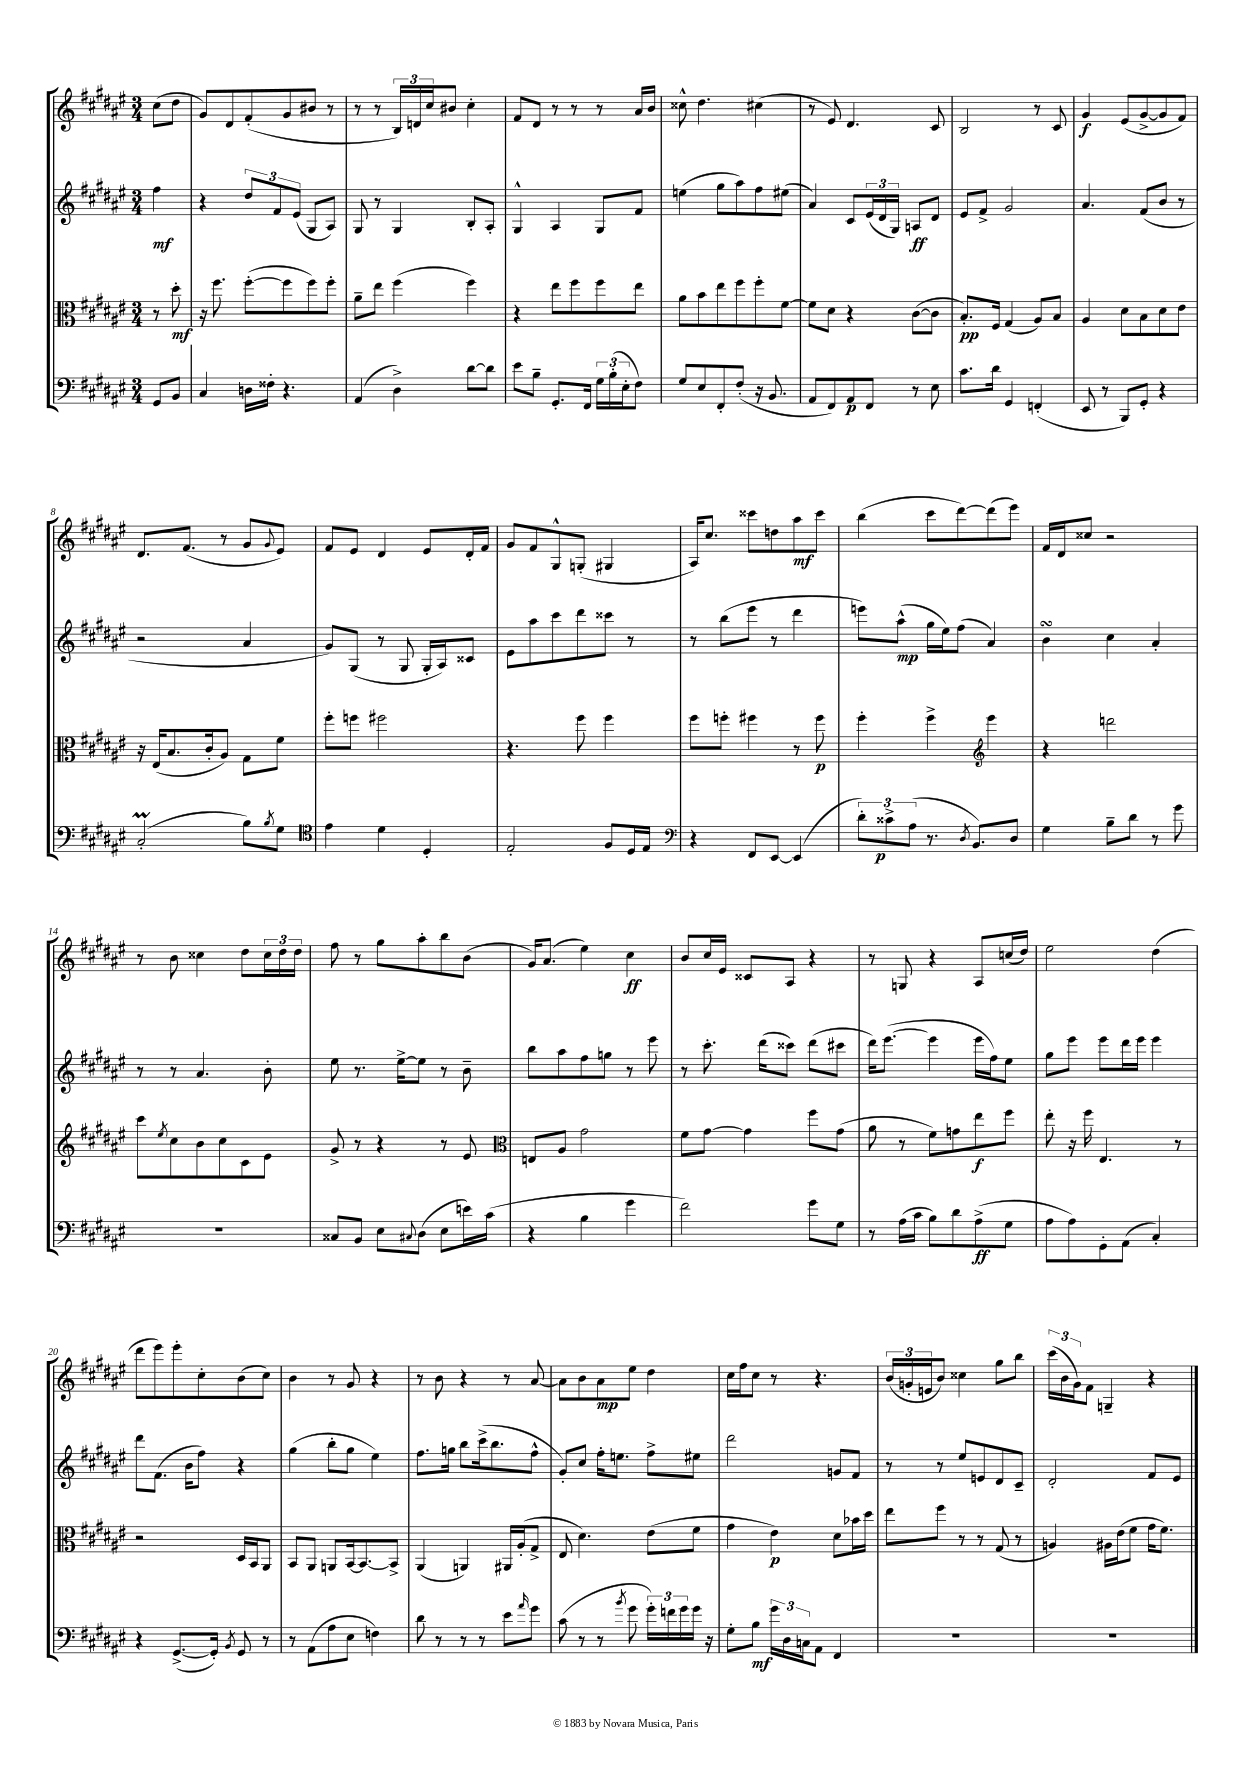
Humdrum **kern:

**kern	**kern	**kern	**kern
*staff4	*staff3	*staff2	*staff1
*clefF4	*clefC3	*clefG2	*clefG2
*k[f#c#g#d#a#e#]	*k[f#c#g#d#a#e#]	*k[f#c#g#d#a#e#]	*k[f#c#g#d#a#e#]
*M3/4	*M3/4	*M3/4	*M3/4
8GG#	8r	4ff#	(8cc#
8BB	8dd#'	.	8dd#
=	=	=	=
4C#	16r	4r	8g#)
.	8.ff#	.	.
.	.	.	8d#
16D	([8ff#'	12dd#	(8f#'
16F##'	.	.	.
.	.	12f#	.
4.r	8ff#]	.	8g#
.	.	(12e#	.
.	8ff#)	8G#	8b#
.	8ff#'	8A#)	8r
=	=	=	=
(4AA#	8a#~	8G#	8r
.	8ee#	8r	8r
4D#^)	(4ff#	4G#	24B)
.	.	.	24d
.	.	.	24cc#
.	.	.	8b#
[8d#	4ff#)	8B'	4cc#'
8d#]	.	8A#'	.
=	=	=	=
8e#	4r	4G#^^	8f#
8B~	.	.	8d#
8.GG#'	8ee#	4A#	8r
.	8ff#	.	8r
16FF#	.	.	.
24G#	8ff#	8G#	8r
(24B'	.	.	.
24E#'	.	.	.
8F#)	8ee#	8f#	16a#
.	.	.	16b
=	=	=	=
8G#	8a#	(4ee	8cc##^^
8E#	8b	.	4.dd#
8FF#'	8ee#	8gg#	.
(8F#'	8ff#	8aa#)	.
16r	8ff#'	8ff#	(4cc#
8.BB	.	.	.
.	[8f#	(8ee#	.
=	=	=	=
8AA#	8f#]	4a#)	8r
8FF#)	8d#	.	8e#)
8AA#	4r	8c#	4.d#
8FF#	.	(24e#	.
.	.	24d#	.
.	.	24G#)	.
8r	([8c#	8A	.
8E#	8c#]	8d#	8c#
=	=	=	=
8.c#	8.B')	8e#	2B
.	.	8f#^	.
16d#	16F#	.	.
4GG#	(4G#	2g#	.
(4FF'	8A#)	.	8r
.	8B	.	8c#
=	=	=	=
8EE#	4A#	4.a#	4g#
8r	.	.	.
8BBB)	8d#	.	(8e#
8GG#'	8B	(8f#	[8g#^
4r	8d#	8b	8g#]
.	8e#	8r	8f#)
=	=	=	=
(2C#'	16r	2r	8.d#
.	(16E#	.	.
.	8.B	.	.
.	.	.	(8.f#
.	16c#'	.	.
.	8A#)	.	8r
8B)	8G#	4a#	8g#
8qB	.	.	8qqg#
8G#	8f#	.	8e#)
=	=	=	=
*clefC4	*	*	*
4e#	8ff#'	8g#)	8f#
.	8ff	(8G#	8e#
4d#	2ff#	8r	4d#
.	.	8G#	.
4D#'	.	16G#'	8e#
.	.	16A#)	.
.	.	8c##	16d#'
.	.	.	16f#
=	=	=	=
2E#'	4.r	8e#	8g#
.	.	8aa#	8f#
.	.	8ccc#	8G#^^
.	8ff#	8ddd#	(8G'
8F#	4ff#	8ccc##	4G#
16D#	.	8r	.
16E#	.	.	.
=	=	=	=
*clefF4	*	*	*
4r	8ff#	8r	16A#)
.	.	.	8.cc#
.	8ff'	(8bb	.
8FF#	4ff#	8eee#	8ccc##
[8EE#	.	8r	8dd
(4EE#]	8r	4ddd#	8aa#
.	8ff#	.	8ccc##
=	=	=	=
12d#')	4ff#'	8eee)	(4bb
12c##^	.	.	.
.	.	(8aa#^^	.
(12A#	.	.	.
8.r	4ff#^	16gg#	8ccc#
.	.	16ee#)	.
.	.	(8ff#	[8ddd#)
8qD#	.	.	.
8.BB)	.	.	.
*	*clefG2	*	*
.	4eee#	4a#)	(8ddd#]
8D#	.	.	8eee#)
=	=	=	=
4G#	4r	4b	16f#
.	.	.	16d#
.	.	.	8cc##
8B~	2ddd	4cc#	2r
8d#	.	.	.
8r	.	4a#'	.
8g#	.	.	.
=	=	=	=
2.r	8ccc#	8r	8r
.	8qee#	.	.
.	8cc#	8r	8b
.	8b	4.a#	4cc##
.	8cc#	.	.
.	8c#	.	8dd#
.	8e#	8b'	24cc##
.	.	.	24dd#
.	.	.	24dd#
=	=	=	=
8C##	8g#^	8ee#	8ff#
8BB	8r	8.r	8r
8E#	4r	.	8gg#
.	.	[16ee#^	.
8qqC#	.	.	.
(8D#	.	8ee#]	8aa#'
8E#	8r	8r	8bb
16e)	8e#	8b~	(8b
(16c#	.	.	.
=	=	=	=
*	*clefC3	*	*
4r	8E	8bb	16g#)
.	.	.	(8.a#
.	8A#	8aa#	.
4B	2g#	8ff#	4ee#)
.	.	8gg	.
4g#	.	8r	4cc#
.	.	8eee#	.
=	=	=	=
2f#)	8f#	8r	8b
.	[8g#	8.ccc#'	16cc#
.	.	.	16e#
.	4g#]	.	8c##
.	.	(16ddd#	.
.	.	8ccc##)	8A#
8g#	8ff#	(8ddd#	4r
8G#	(8g#	8ccc#	.
=	=	=	=
8r	8a#	16ddd#)	8r
.	.	([8.eee#	.
(16A#	8r	.	8G
16c#	.	.	.
8B)	8f#)	4eee#]	4r
8d#	8g	.	.
(8A#^	8ee#	16eee#	8A#
.	.	16ff#)	.
8G#	8ff#	8ee#	(16cc
.	.	.	16dd#)
=	=	=	=
8A#	8ee#'	8gg#	2ee#
8A#)	16r	8eee#	.
.	16ff#	.	.
8GG#'	4.E#	8eee#	.
(8AA#	.	16ddd#	.
.	.	16eee#	.
4C#')	.	4eee#	(4dd#
.	8r	.	.
=	=	=	=
4r	2r	8ddd#	8ddd#
.	.	(8.f#	8eee#)
([8.GG#^	.	.	8eee#'
.	.	16b	.
.	.	8ff#)	8cc#'
16GG#'])	.	.	.
8qBB	.	.	.
8GG#	16D#	4r	(8b
.	16BB	.	.
8r	8AA#	.	8cc#)
=	=	=	=
8r	8BB	(4gg#	4b
(8AA#	8AA#	.	.
8A#	8AA	8bb'	8r
8E#	[16BB	8gg#	8g#
.	8.BB_	.	.
4F)	.	4ee#)	4r
.	8BB^]	.	.
=	=	=	=
8d#	(4AA#	8.ff#	8r
8r	.	.	8b
.	.	16gg	.
8r	4AA)	8bb	4r
8r	.	(16ccc#^	.
.	.	8.bb	.
8e#	16AA#	.	8r
.	(16A#'	.	.
16qqa#	.	.	.
8g#	8G#^	8ff#^^	[8a#
=	=	=	=
(8c#	8E#	8g#')	8a#]
8r	4.d#)	8cc#	8b
8r	.	16ff#'	8a#
.	.	8.ee	.
8qb	.	.	.
8g#	.	.	8ee#
24g#')	(8e#	8ff#^	4dd#
24f	.	.	.
24g#	.	.	.
16g#	8f#	8ee#	.
16r	.	.	.
=	=	=	=
8G#'	4g#	2ddd#	16cc#
.	.	.	16ff#
8B	.	.	8cc#
24g#	4e#)	.	8r
24D#	.	.	.
24C	.	.	.
8AA#	.	.	4.r
4FF#	8d#	8g	.
.	16b-	8f#	.
.	16dd#	.	.
=	=	=	=
2.r	8ee#	8r	(24b
.	.	.	24g'
.	.	.	24e
.	8ff#	8r	8b)
.	8r	8ee#	4cc##
.	8r	8e	.
.	(8G#	8d#	8gg#
.	8r	8c#~	8bb
=	=	=	=
2.r	4A)	2d#'	(24ccc#
.	.	.	24b
.	.	.	24g#)
.	.	.	8f#
.	16A#	.	4G~
.	(16e#	.	.
.	8f#	.	.
.	16g#	8f#	4r
.	8.f#)	.	.
.	.	8e#	.
==	==	==	==
*-	*-	*-	*-
